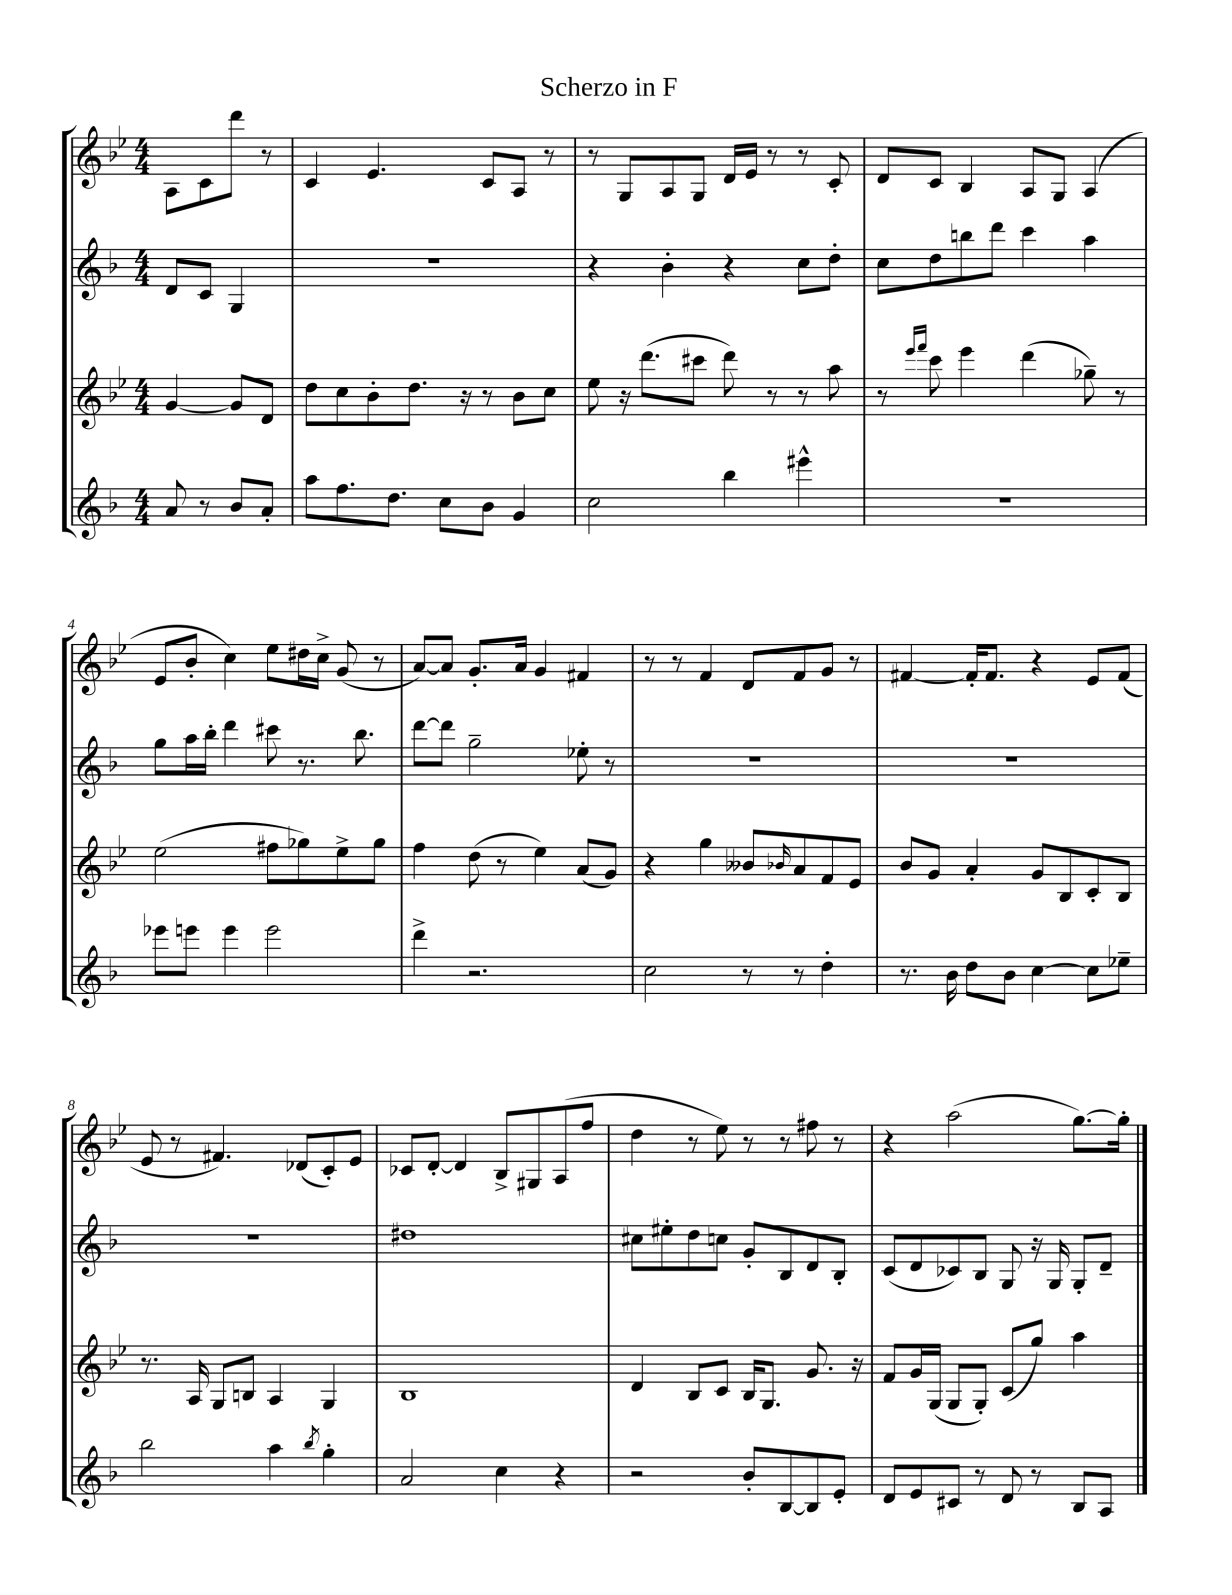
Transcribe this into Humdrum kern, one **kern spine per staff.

**kern	**kern	**kern	**kern
*staff4	*staff3	*staff2	*staff1
*clefG2	*clefG2	*clefG2	*clefG2
*k[b-]	*k[b-e-]	*k[b-]	*k[b-e-]
*M4/4	*M4/4	*M4/4	*M4/4
8a	[4g	8d	8A
8r	.	8c	8c
8b-	8g]	4G	8ddd
8a'	8d	.	8r
=	=	=	=
8aa	8dd	1r	4c
8.ff	8cc	.	.
.	8b-'	.	4.e-
8.dd	.	.	.
.	8.dd	.	.
8cc	.	.	.
.	16r	.	.
8b-	8r	.	8c
4g	8b-	.	8A
.	8cc	.	8r
=	=	=	=
2cc	8ee-	4r	8r
.	16r	.	8G
.	(8.ddd	.	.
.	.	4b-'	8A
.	8ccc#	.	8G
4bb-	8ddd)	4r	16d
.	.	.	16e-
.	8r	.	8r
4eee#^^	8r	8cc	8r
.	8aa	8dd'	8c'
=	=	=	=
1r	8r	8cc	8d
.	16qqeee-	.	.
.	16qqfff	.	.
.	8ccc	8dd	8c
.	4eee-	8bb	4B-
.	.	8ddd	.
.	(4ddd	4ccc	8A
.	.	.	8G
.	8gg-~)	4aa	(4A
.	8r	.	.
=	=	=	=
8eee-	(2ee-	8gg	8e-
8eee	.	16aa	8b-'
.	.	16bb-'	.
4eee	.	4ddd	4cc)
2eee	8ff#	8ccc#	8ee-
.	8gg-)	8.r	16dd#
.	.	.	16cc^
.	8ee-^	.	(8g
.	.	8.bb-	.
.	8gg-	.	8r
=	=	=	=
4ddd^	4ff	[8ddd	[8a)
.	.	8ddd]	8a]
2.r	(8dd	2gg~	8.g'
.	8r	.	.
.	.	.	16a
.	4ee-)	.	4g
.	(8a	8ee-'	4f#
.	8g)	8r	.
=	=	=	=
2cc	4r	1r	8r
.	.	.	8r
.	4gg	.	4f
8r	8b--	.	8d
.	16qqb-	.	.
8r	8a	.	8f
4dd'	8f	.	8g
.	8e-	.	8r
=	=	=	=
8.r	8b-	1r	[4f#
.	8g	.	.
16b-	.	.	.
8dd	4a'	.	16f#']
.	.	.	8.f#
8b-	.	.	.
[4cc	8g	.	4r
.	8B-	.	.
8cc]	8c'	.	8e-
8ee-~	8B-	.	(8f#
=	=	=	=
2bb-	8.r	1r	8e-
.	.	.	8r
.	16A	.	.
.	8G	.	4.f#)
.	8B	.	.
4aa	4A	.	.
.	.	.	(8d-
8qbb-	.	.	.
4gg'	4G	.	8c')
.	.	.	8e-
=	=	=	=
2a	1B-	1dd#	8c-
.	.	.	[8d'
.	.	.	4d]
4cc	.	.	8B-^
.	.	.	8G#
4r	.	.	(8A
.	.	.	8ff
=	=	=	=
2r	4d	8cc#	4dd
.	.	8ee#'	.
.	8B-	8dd	8r
.	8c	8cc	8ee-)
8b-'	16B-	8g'	8r
.	8.G	.	.
[8B-	.	8B-	8r
8B-]	8.g	8d	8ff#
8e'	.	8B-'	8r
.	16r	.	.
=	=	=	=
8d	8f	(8c	4r
8e	16g	8d	.
.	(16G	.	.
8c#	8G	8c-)	(2aa
8r	8G')	8B-	.
8d	(8c	8G	.
8r	8gg)	16r	.
.	.	16G	.
8B-	4aa	8G'	[8.gg)
8A	.	8d~	.
.	.	.	16gg']
==	==	==	==
*-	*-	*-	*-
